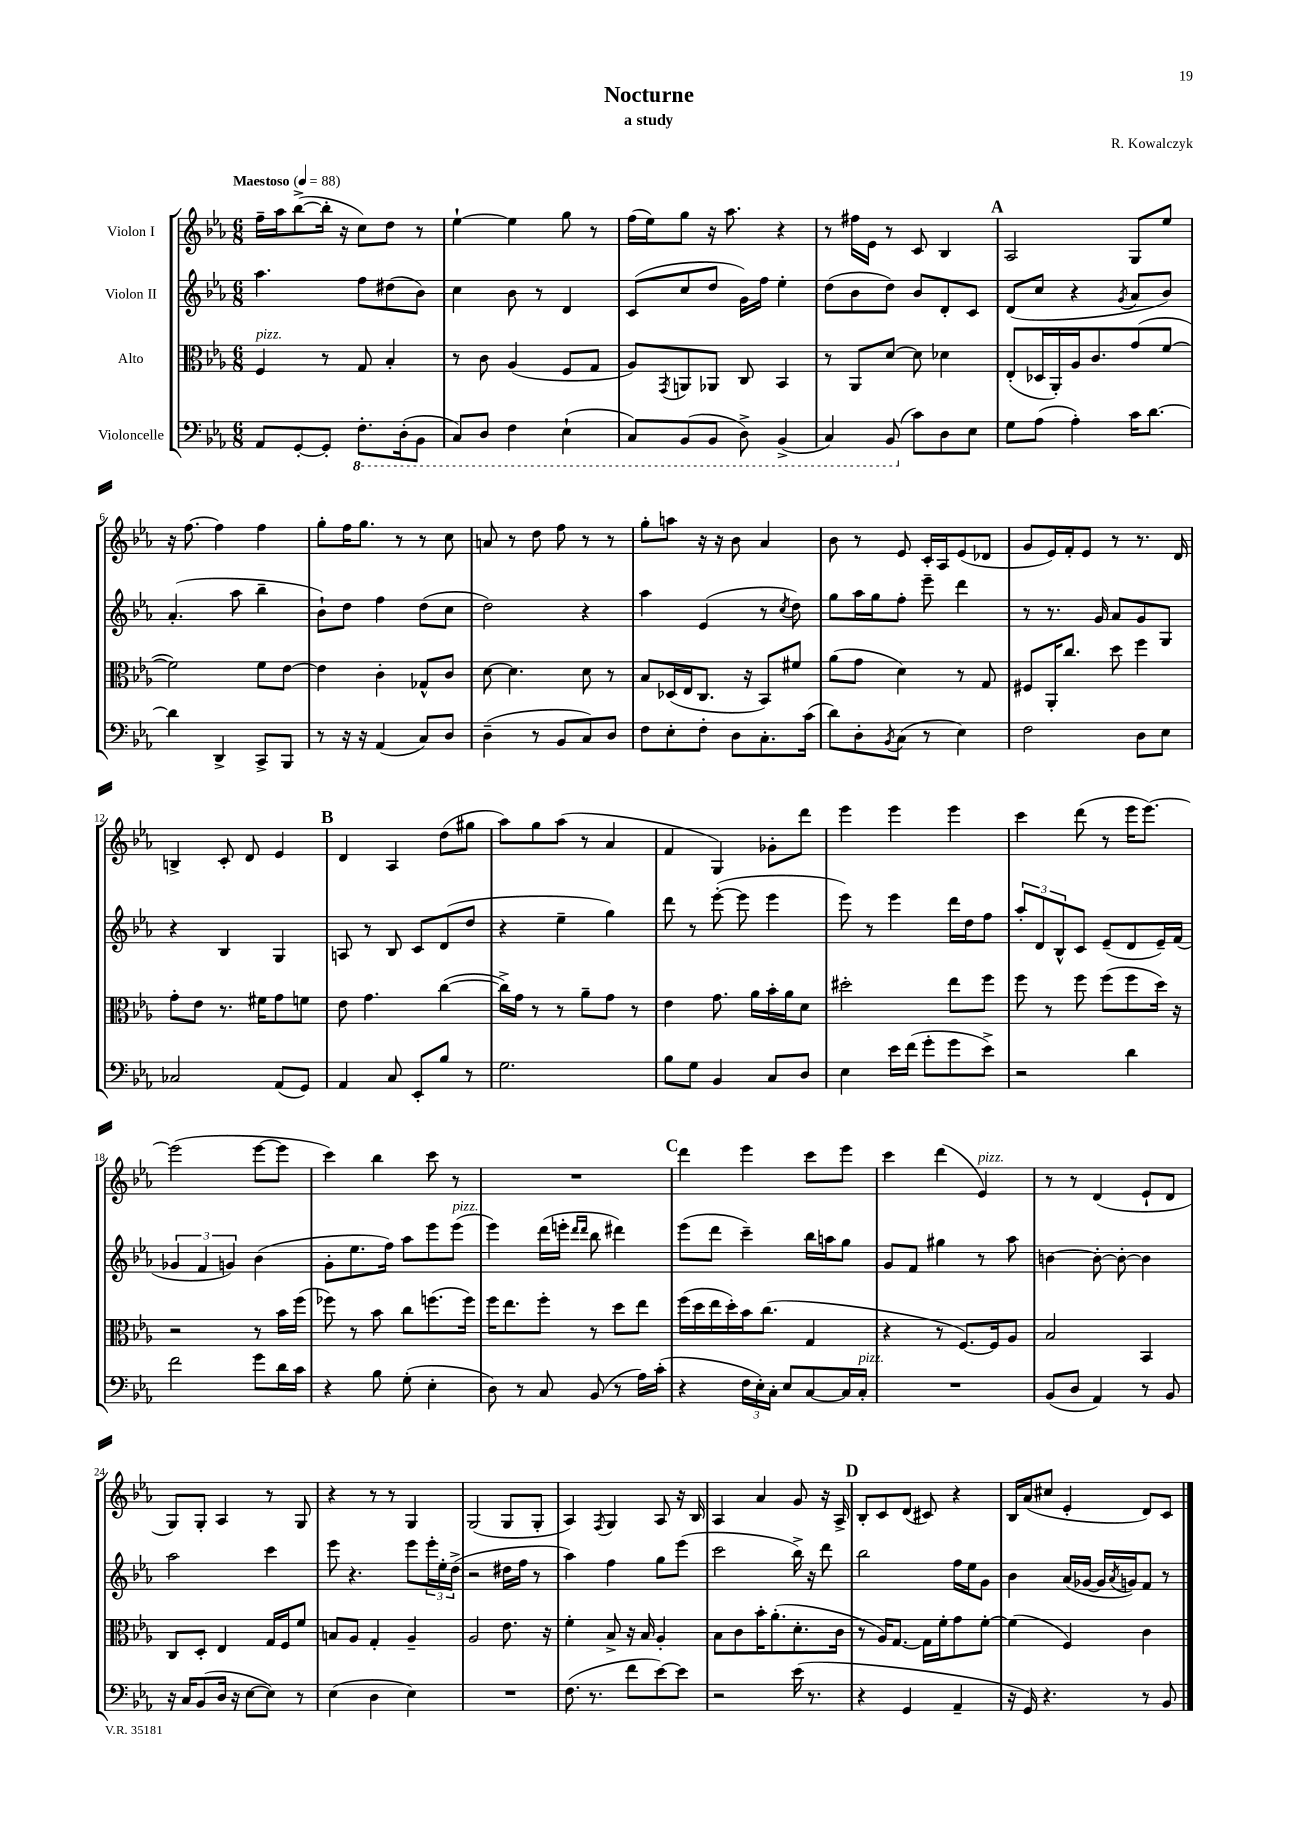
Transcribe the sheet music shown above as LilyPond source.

\header { title = "Nocturne" composer = "R. Kowalczyk" subtitle = "a study" }
<<
\new StaffGroup <<
\new Staff = "s0" \with { instrumentName = "Violon I" } {
    \clef treble \key ees \major \numericTimeSignature \time 6/8 \tempo "Maestoso" 4 = 88
    f''16-- aes''16 bes''8~->( bes''16-. r16 c''8) d''8 r8 |
    ees''4~-! ees''4 g''8 r8 |
    f''16( ees''16) g''8 r16 aes''8. r4 |
    r8 fis''16 ees'16 r8 c'8 bes4 |
    \mark \markup { \bold "A" } aes2 g8 ees''8 |
    r16 f''8.~ f''4 f''4 |
    g''8-. f''16 g''8. r8 r8 c''8 |
    a'8 r8 d''8 f''8 r8 r8 |
    g''8-. a''8 r16 r16 bes'8 aes'4 |
    bes'8 r8 ees'8 c'16-. aes16 ees'8( des'8 |
    g'8 ees'16) f'16-. ees'8 r8 r8. d'16 |
    b4-> c'8-. d'8 ees'4 |
    \mark \markup { \bold "B" } d'4 aes4 d''8( gis''8 |
    aes''8) g''8 aes''8( r8 aes'4 |
    f'4 g4) ges'8-. d'''8 |
    ees'''4 ees'''4 ees'''4 |
    c'''4 d'''8( r8 ees'''16 ees'''8.~) |
    ees'''2( ees'''8~ ees'''8 |
    c'''4) bes''4 c'''8 r8 |
    R2. |
    \mark \markup { \bold "C" } d'''4 ees'''4 c'''8 ees'''8 |
    c'''4 d'''4( ees'4^\markup { \italic "pizz." }) |
    r8 r8 d'4( ees'8-! d'8 |
    g8) g8-. aes4 r8 g8 |
    r4 r8 r8 g4 |
    g2( g8 g8-. |
    aes4) \acciaccatura { f8 } g4 aes8 r16 bes16 |
    aes4 aes'4 g'8 r16 aes16-> |
    \mark \markup { \bold "D" } bes8-. c'8 d'8( cis'8) r4 |
    bes16 aes'16( cis''8 ees'4-. d'8) c'8 \bar "|." |
}
\new Staff = "s1" \with { instrumentName = "Violon II" } {
    \clef treble \key ees \major \numericTimeSignature \time 6/8
    aes''4. f''8 dis''8( bes'8) |
    c''4 bes'8 r8 d'4 |
    c'8( c''8 d''8 g'16) f''16 ees''4-. |
    d''8( bes'8 d''8) bes'8 d'8-. c'8 |
    \mark \markup { \bold "A" } d'8( c''8 r4 \acciaccatura { g'8 } aes'8 bes'8) |
    aes'4.-.( aes''8 bes''4-- |
    bes'8-!) d''8 f''4 d''8( c''8 |
    d''2) r4 |
    aes''4 ees'4( r8 \acciaccatura { c''8 } d''8) |
    g''8 aes''16 g''16 f''8-. ees'''8-- d'''4 |
    r8 r8. g'16 aes'8 g'8 g8 |
    r4 bes4 g4 |
    \mark \markup { \bold "B" } a8 r8 bes8 c'8 d'8( d''8 |
    r4 ees''4-- g''4) |
    d'''8 r8 ees'''8~-.( ees'''8 ees'''4 |
    ees'''8) r8 ees'''4 d'''16 d''16 f''8 |
    \tuplet 3/2 { aes''8-. d'8 bes8-^ } c'8 ees'8--( d'8 ees'16--) f'16( |
    \tuplet 3/2 { ges'4 f'4 g'4) } bes'4( |
    g'8-. ees''8. f''16) aes''8 ees'''8 ees'''8^\markup { \italic "pizz." }( |
    ees'''4) d'''16( e'''16-. \grace { d'''16 d'''16 } bes''8 dis'''4) |
    \mark \markup { \bold "C" } ees'''8( d'''8 c'''4--) bes''16 a''16 g''8 |
    g'8 f'8 gis''4 r8 aes''8 |
    b'4~ b'8~-. b'8~-. b'4 |
    aes''2 c'''4 |
    ees'''8 r4. ees'''8 \tuplet 3/2 { ees'''16-. ees''16-. d''16->( } |
    r2 dis''16 f''16 r8 |
    aes''4) f''4 g''8 ees'''8( |
    c'''2 bes''16->) r16 d'''8 |
    \mark \markup { \bold "D" } bes''2 f''16 ees''16 g'8 |
    bes'4 aes'16( ges'16~ ges'16 \acciaccatura { aes'8 } g'16) f'8 r8 \bar "|." |
}
\new Staff = "s2" \with { instrumentName = "Alto" } {
    \clef alto \key ees \major \numericTimeSignature \time 6/8
    f4^\markup { \italic "pizz." } r8 g8 bes4-. |
    r8 c'8 aes4( f8 g8 |
    aes8) \acciaccatura { g,8 } a,8 aes,8 c8 bes,4 |
    r8 aes,8 d'8~ d'8 des'4 |
    \mark \markup { \bold "A" } ees8-.( des16 aes,16-.) aes16 c'8. g'8( f'8~ |
    f'2) f'8 ees'8~ |
    ees'4 c'4-. ges8-^ c'8 |
    d'8~ d'4. d'8 r8 |
    bes8 des16( ees16 c8. r16 bes,8) fis'8 |
    aes'8( g'8 d'4) r8 g8 |
    fis8 aes,16-. c''8. d''8 f''4 |
    g'8-. ees'8 r8. fis'16 g'8 f'8 |
    \mark \markup { \bold "B" } ees'8 g'4. c''4~( |
    c''16->) g'16 r8 r8 aes'8-- g'8 r8 |
    ees'4 g'8. aes'16 bes'16-. aes'16 d'8 |
    dis''2-. ees''8 f''8 |
    f''8 r8 f''8 f''8( f''8 d''16) r16 |
    r2 r8 bes'16 f''16( |
    fes''8) r8 bes'8 c''8 f''8.( f''16) |
    f''16 ees''8. f''8-. r8 d''8 ees''8 |
    \mark \markup { \bold "C" } f''16( d''16 ees''16 d''16-.) bes'16 c''8.( g4 |
    r4 r8 f8.~) f16 aes8 |
    bes2 bes,4 |
    c8 d8-. ees4 g16 f16 f'8 |
    b8 aes8 g4-. aes4-- |
    aes2 ees'8. r16 |
    f'4-. bes8-> r16 bes16 aes4-. |
    bes8 c'8 bes'16-. aes'8.-.( d'8.-. c'16 |
    \mark \markup { \bold "D" } r8 aes16) g8.~ g16 f'16-. g'8 f'8~-. |
    f'4( f4) c'4 \bar "|." |
}
\new Staff = "s3" \with { instrumentName = "Violoncelle" } {
    \clef bass \key ees \major \numericTimeSignature \time 6/8
    aes,8 g,8~-. g,8-. \ottava #-1 f,8.-. d,16-.( bes,,8 |
    c,8) d,8 f,4 ees,4-!( |
    c,8) bes,,8( bes,,8 d,8->) bes,,4->( |
    c,4) bes,,8( \ottava #0 c'8) d8 ees8 |
    \mark \markup { \bold "A" } g8 aes8( aes4-.) c'16 d'8.~ |
    d'4 d,4-> c,8-> bes,,8 |
    r8 r16 r16 aes,4( c8) d8 |
    d4--( r8 bes,8 c8) d8 |
    f8 ees8-. f8-. d8 c8.-. c'16( |
    d'8) d8-. \acciaccatura { bes,8 } c8( r8 ees4) |
    f2 d8 ees8 |
    ces2 aes,8( g,8) |
    \mark \markup { \bold "B" } aes,4 c8 ees,8-. bes8 r8 |
    g2. |
    bes8 g8 bes,4 c8 d8 |
    ees4 ees'16 f'16( g'8-. g'8 ees'8->) |
    r2 d'4 |
    f'2 g'8 d'16 c'16 |
    r4 bes8 g8-.( ees4-. |
    d8) r8 c8 bes,8( r8 aes16) c'16-.( |
    \mark \markup { \bold "C" } r4 \tuplet 3/2 { f16 ees16-.) c16-. } ees8 c8~ c16 c16-.^\markup { \italic "pizz." } |
    R2. |
    bes,8( d8 aes,4) r8 bes,8 |
    r16 c16 bes,8( d16 r16 ees8~ ees8) r8 |
    ees4( d4 ees4) |
    R2. |
    f8.( r8. f'8 ees'8~) ees'8 |
    r2 ees'16( r8. |
    \mark \markup { \bold "D" } r4 g,4 aes,4-- |
    r16 g,16) r4. r8 bes,8 \bar "|." |
}
>>
>>
